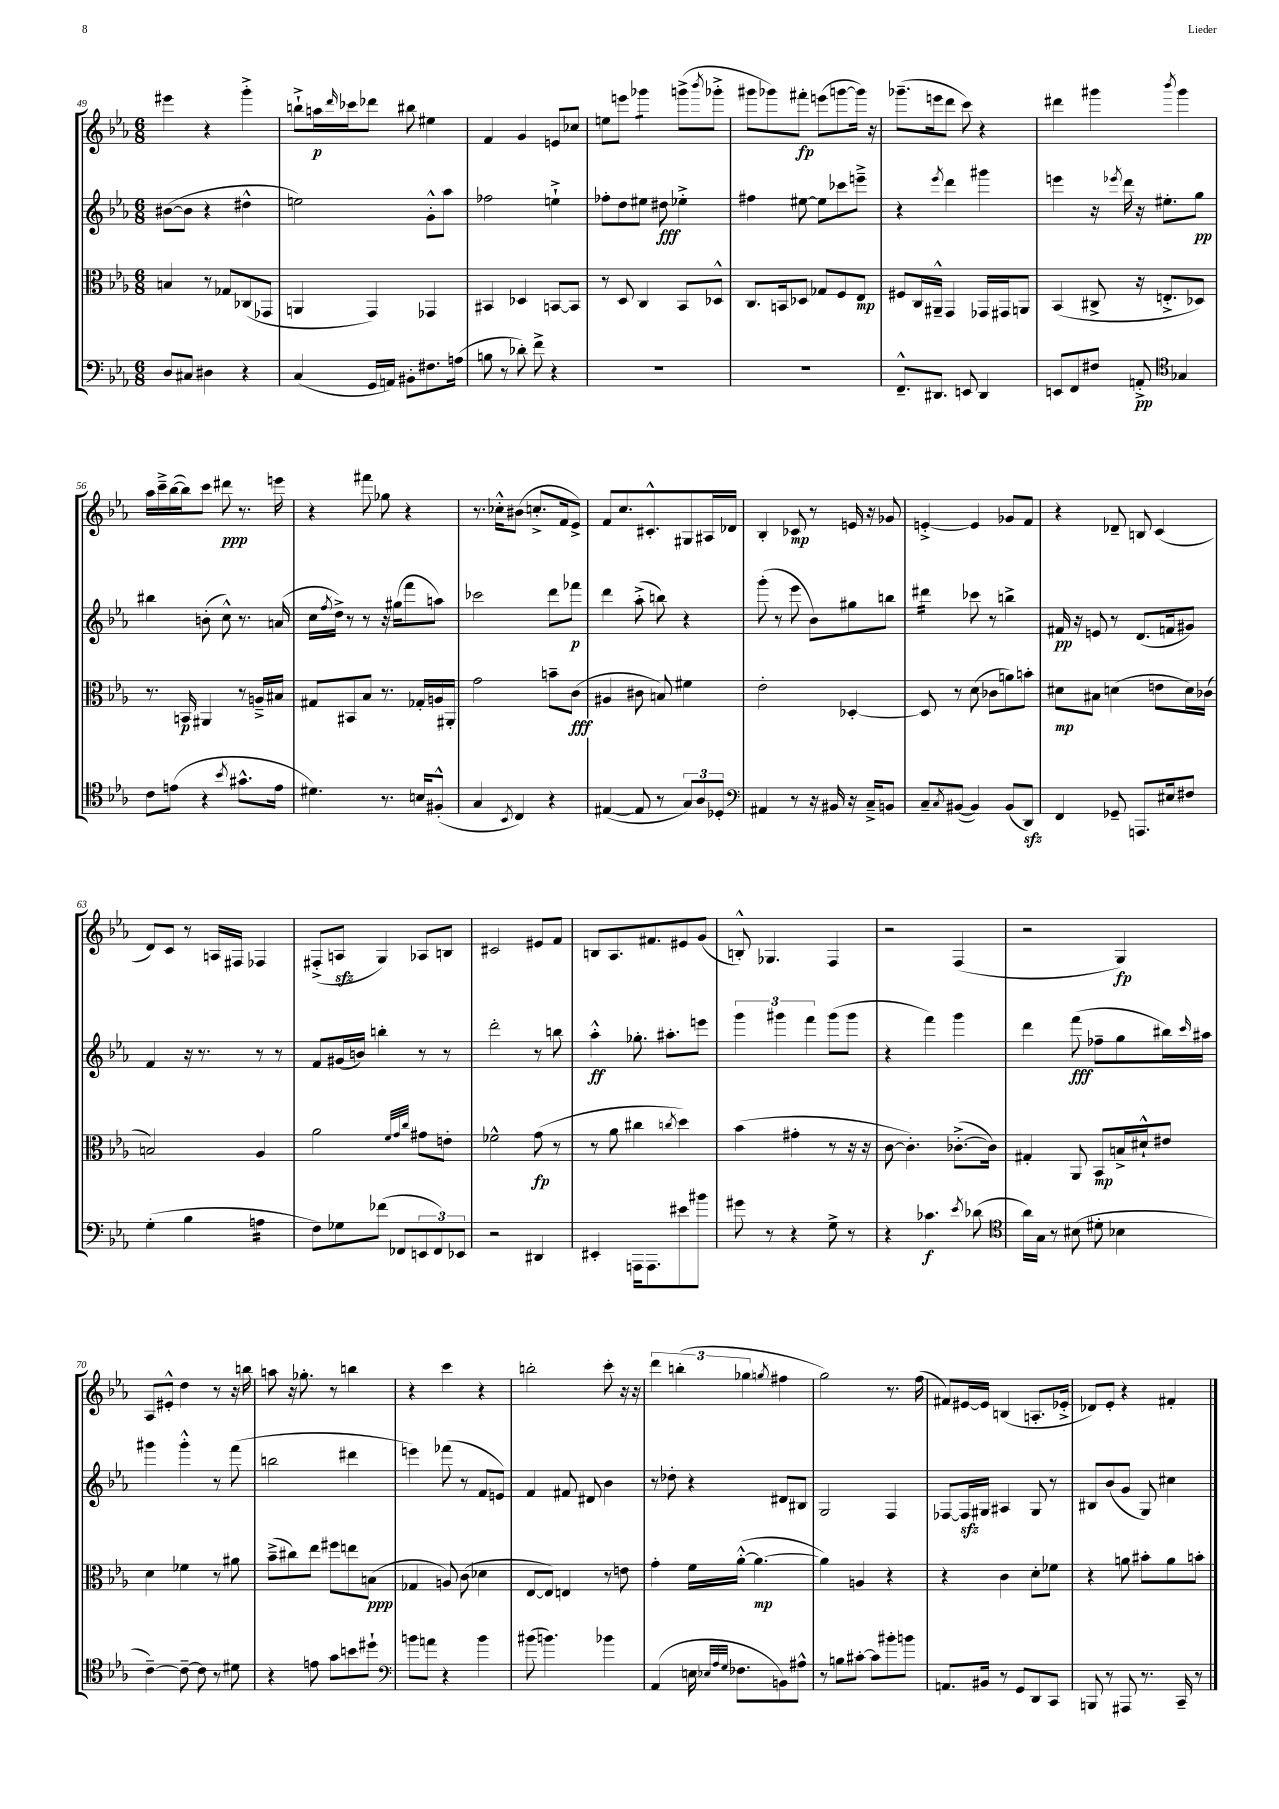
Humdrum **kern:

**kern	**kern	**kern	**kern
*staff4	*staff3	*staff2	*staff1
*clefF4	*clefC3	*clefG2	*clefG2
*k[b-e-a-]	*k[b-e-a-]	*k[b-e-a-]	*k[b-e-a-]
*M6/8	*M6/8	*M6/8	*M6/8
8D	4B	([8b#	4eee#
8C#	.	8b#]	.
4D#	8r	4r	4r
.	8G-	.	.
4r	(8C-	4dd#^^	4ggg'^
.	8GG-	.	.
=	=	=	=
(4C	4AA	2ee)	8bb`^
.	.	.	16aa
.	.	.	16qqddd
.	.	.	16ccc-
16GG	4GG)	.	8ddd-
16AA)	.	.	.
8BB#'	.	.	8bb#
8.F#	4GG-	8g'^^	4ee#
.	.	8aa-	.
(16A	.	.	.
=	=	=	=
8B	4BB#	2ff-	4f
8r	.	.	.
8d-')	4D-	.	4g
8f^	.	.	.
4r	[8BB	4ee`^	8e
.	8BB]	.	8cc-
=	=	=	=
2.r	8r	8ff-'	8ee
.	8D	8dd	8eee
.	4C	8ee#	4ggg-
.	.	8dd#	.
.	8BB-	4ee-'^	(8ggg^
.	.	.	8qbbb-
.	8D-^^	.	8ggg-'^
=	=	=	=
2.r	8.C	4ff#	8ggg#
.	.	.	8ggg-)
.	16BB	.	.
.	8D-	[8ee#	8fff#'
.	8G-	8ee#]	(8eee
.	8F	8ccc-	[8ggg
.	8E-	8eee~^	16ggg])
.	.	.	16r
=	=	=	=
8.FF~^^	8F#	4r	(8.ggg-~
.	16C	.	.
8.DD#	16AA#~^^	.	16eee
.	.	8qeee-	.
.	4GG	4ddd	8ddd
8EE	.	.	8ccc)
4DD#	16GG-	4ggg#	4r
.	16GG#	.	.
.	8AA	.	.
=	=	=	=
8EE	(4BB-	4eee	4ddd#
8FF	.	.	.
8F#	8C#^	16r	4ggg#
.	.	8qeee-	.
.	.	16ddd	.
8AA'^	16r	16r	.
.	8.E'^	8.ee#'	.
*clefC4	*	*	*
.	.	.	8qbbb-
4G-	.	.	4ggg#
.	8D-)	8gg	.
=	=	=	=
8c	8.r	4bb#	16aa-
.	.	.	16ccc~^
(8e	.	.	([16bb-
.	16BB	.	16bb-])
4r	4AA#	(8b'	8ccc
.	.	8cc^^)	8ddd#
8qb-	.	.	.
8.g#^^	8r	8.r	8.r
.	16A~^	.	.
16e	16B#	(16a	16eee
=	=	=	=
4.d#)	8G#	16cc	4r
.	.	8qff	.
.	.	16dd^)	.
.	8BB#	8r	.
.	8B-	8r	8fff#
8.r	8.r	16r	8gg-
.	.	(16gg#	.
.	.	8fff	4r
16B	16G-'	.	.
(8F#'^^	16A	8aa)	.
.	16AA#'	.	.
=	=	=	=
4G	2g	2ccc-	8.r
.	.	.	16cc-'^^
8qBB-	.	.	.
4C)	.	.	(8b#
.	.	.	8.cc'^
4r	8b~	8ddd	.
.	.	.	16f
.	(8c	8fff-	8e-^)
=	=	=	=
([4E#	4A#	4ddd	8f
.	.	.	8.cc
8E#]	8c#	(8aa-'^	.
.	.	.	8.c#'^^
8r	8B)	8bb)	.
12G)	4f#	4r	8G#
12A-	.	.	.
.	.	.	16A#
12D-'	.	.	.
.	.	.	16d-
=	=	=	=
*clefF4	*	*	*
4AA#	2e-'	(8ggg'	4B-'
.	.	8r	.
8r	.	8eee-	8c-
16r	.	8b-)	8r
16BB#	.	.	.
16r	[4D-'	8gg#	16e
16C~^	.	.	16r
8BB	.	8bb	8g-
=	=	=	=
8C~	8D-]	4ddd#	[4e'^
8qC	.	.	.
([8BB#	8r	.	.
4BB#])	(8d	8ccc-	4e]
.	8c-	8r	.
(8BB#	8a)	4bb^	8g-
8DD)	8b'	.	8f
=	=	=	=
4FF	8d#	16f#	4r
.	.	16r	.
.	8B#	8e	.
8GG-~	(4d	8r	8d-~
8.AAA	.	(8.d	8B
.	8e	.	(4c
16E#	.	16f	.
8F#	16d)	8g#)	.
.	(16c-	.	.
=	=	=	=
(4G'	2B)	4f	8d)
.	.	.	8c
4B-	.	16r	8r
.	.	8.r	.
.	.	.	16A
.	.	.	16F#
4A	4A-	8r	4F-
.	.	8r	.
=	=	=	=
8F)	2a-	8f	(8F#'^
8G-	.	(16g#	8A
.	.	16b)	.
(8f-	.	4bb'	4G)
8FF-	.	.	.
.	32qqf	.	.
.	32qqg	.	.
.	32qqcc	.	.
12EE	8g#	8r	8A-
12FF-)	.	.	.
.	8e'	8r	8B
12EE-	.	.	.
=	=	=	=
2r	2f-^^	2ddd'	2c#
4DD#	(8g	8r	8e#
.	8r	8bb	8f
=	=	=	=
4EE#'	8r	4aa-'^^	8B
.	8a-	.	8.A-
16AAA	4cc#	8.gg-'	.
8.AAA	.	.	8.f#
.	.	8.aa#'	.
.	8qcc	.	.
8e#	4dd)	.	8e#
8b#	.	8eee	(8g
=	=	=	=
8g#	(4b-	6ggg	8B'^^)
8r	.	.	4.G-
.	.	6ggg#	.
4r	4g#'	.	.
.	.	6fff	.
8G^	8r	(8ggg#	4F
8r	16r	8ggg#	.
.	16r	.	.
=	=	=	=
4r	[8c	4r	2r
.	4.c'])	.	.
4.c-	.	4fff)	.
.	([8.c-'^	4ggg	(4F
8qe-	.	.	.
(8d-	.	.	.
.	16c-])	.	.
=	=	=	=
*clefC4	*	*	*
16a-)	4G#'	4ddd	2r
16G	.	.	.
8r	.	.	.
(8B#	8AA-	(8fff	.
8d#'	8BB-	8ff-~	.
4B-	16B^	8gg	4G)
.	16d#`^^	.	.
.	8e#	16bb#)	.
.	.	16qqccc	.
.	.	16aa#	.
=	=	=	=
[4c~)	4d	4ggg#	8A-
.	.	.	8e#'^^
8c~_	4f-	4ggg#'^^	4dd
8c]	.	.	.
8r	8r	8r	8r
8d#	8a#	(8fff	16r
.	.	.	16bb
=	=	=	=
4r	(8b-~^	2bb	8aa
.	8cc#)	.	16r
.	.	.	8.gg-'
8e	8ee-	.	.
8g	8ff#	.	8r
8b	8ee	4ddd#	4bb
8dd#`	(8B	.	.
=	=	=	=
*clefF4	*	*	*
8b	4G-	4eee)	4r
8a	.	.	.
4r	8A)	(8fff-	4ccc
.	(8c	8r	.
4b	4d-	8f	4r
.	.	8e)	.
=	=	=	=
(8b#	[8E-	4f	2bb'
4.b)	8E-])	.	.
.	4E	8f#	.
.	.	8d#	.
4b-	8r	4b-	8ccc'
.	8e	.	16r
.	.	.	16r
=	=	=	=
(4AA-	4g'	8r	6ddd
.	.	8dd-'	.
.	.	.	(6bb'
16E	16f	4r	.
32qqE-	.	.	.
32qqA-	.	.	.
32qqG	.	.	.
8.F-	([16a-'^^	.	.
.	.	.	6gg-
.	4.a-_	.	.
.	.	.	8qgg
8BB)	.	8d#	4ff#
8A#^^	.	8B#	.
=	=	=	=
8r	4a-])	2G	2gg)
8B	.	.	.
[8c#'	4A	.	.
8c#]	.	.	.
8b#'	4r	4F	8.r
8b	.	.	.
.	.	.	(16ff
=	=	=	=
8.AA	4r	[8F-	8f#)
.	.	16F-]	[16e#
16BB#	.	16G#	16e#]
8r	4c	4A#	(4B
8GG	.	.	.
8DD	8d'	8G#	8.A'
8CC	8f-	8r	.
.	.	.	16e-'^
=	=	=	=
8BBB	4r	8B#	8d-)
8r	.	(8b-	8e-'
8AAA#	8a	8g	4r
8.r	8b#'	8G)	.
.	8a	4cc#	4f#'
16CC~	.	.	.
8r	8b'	.	.
==	==	==	==
*-	*-	*-	*-
